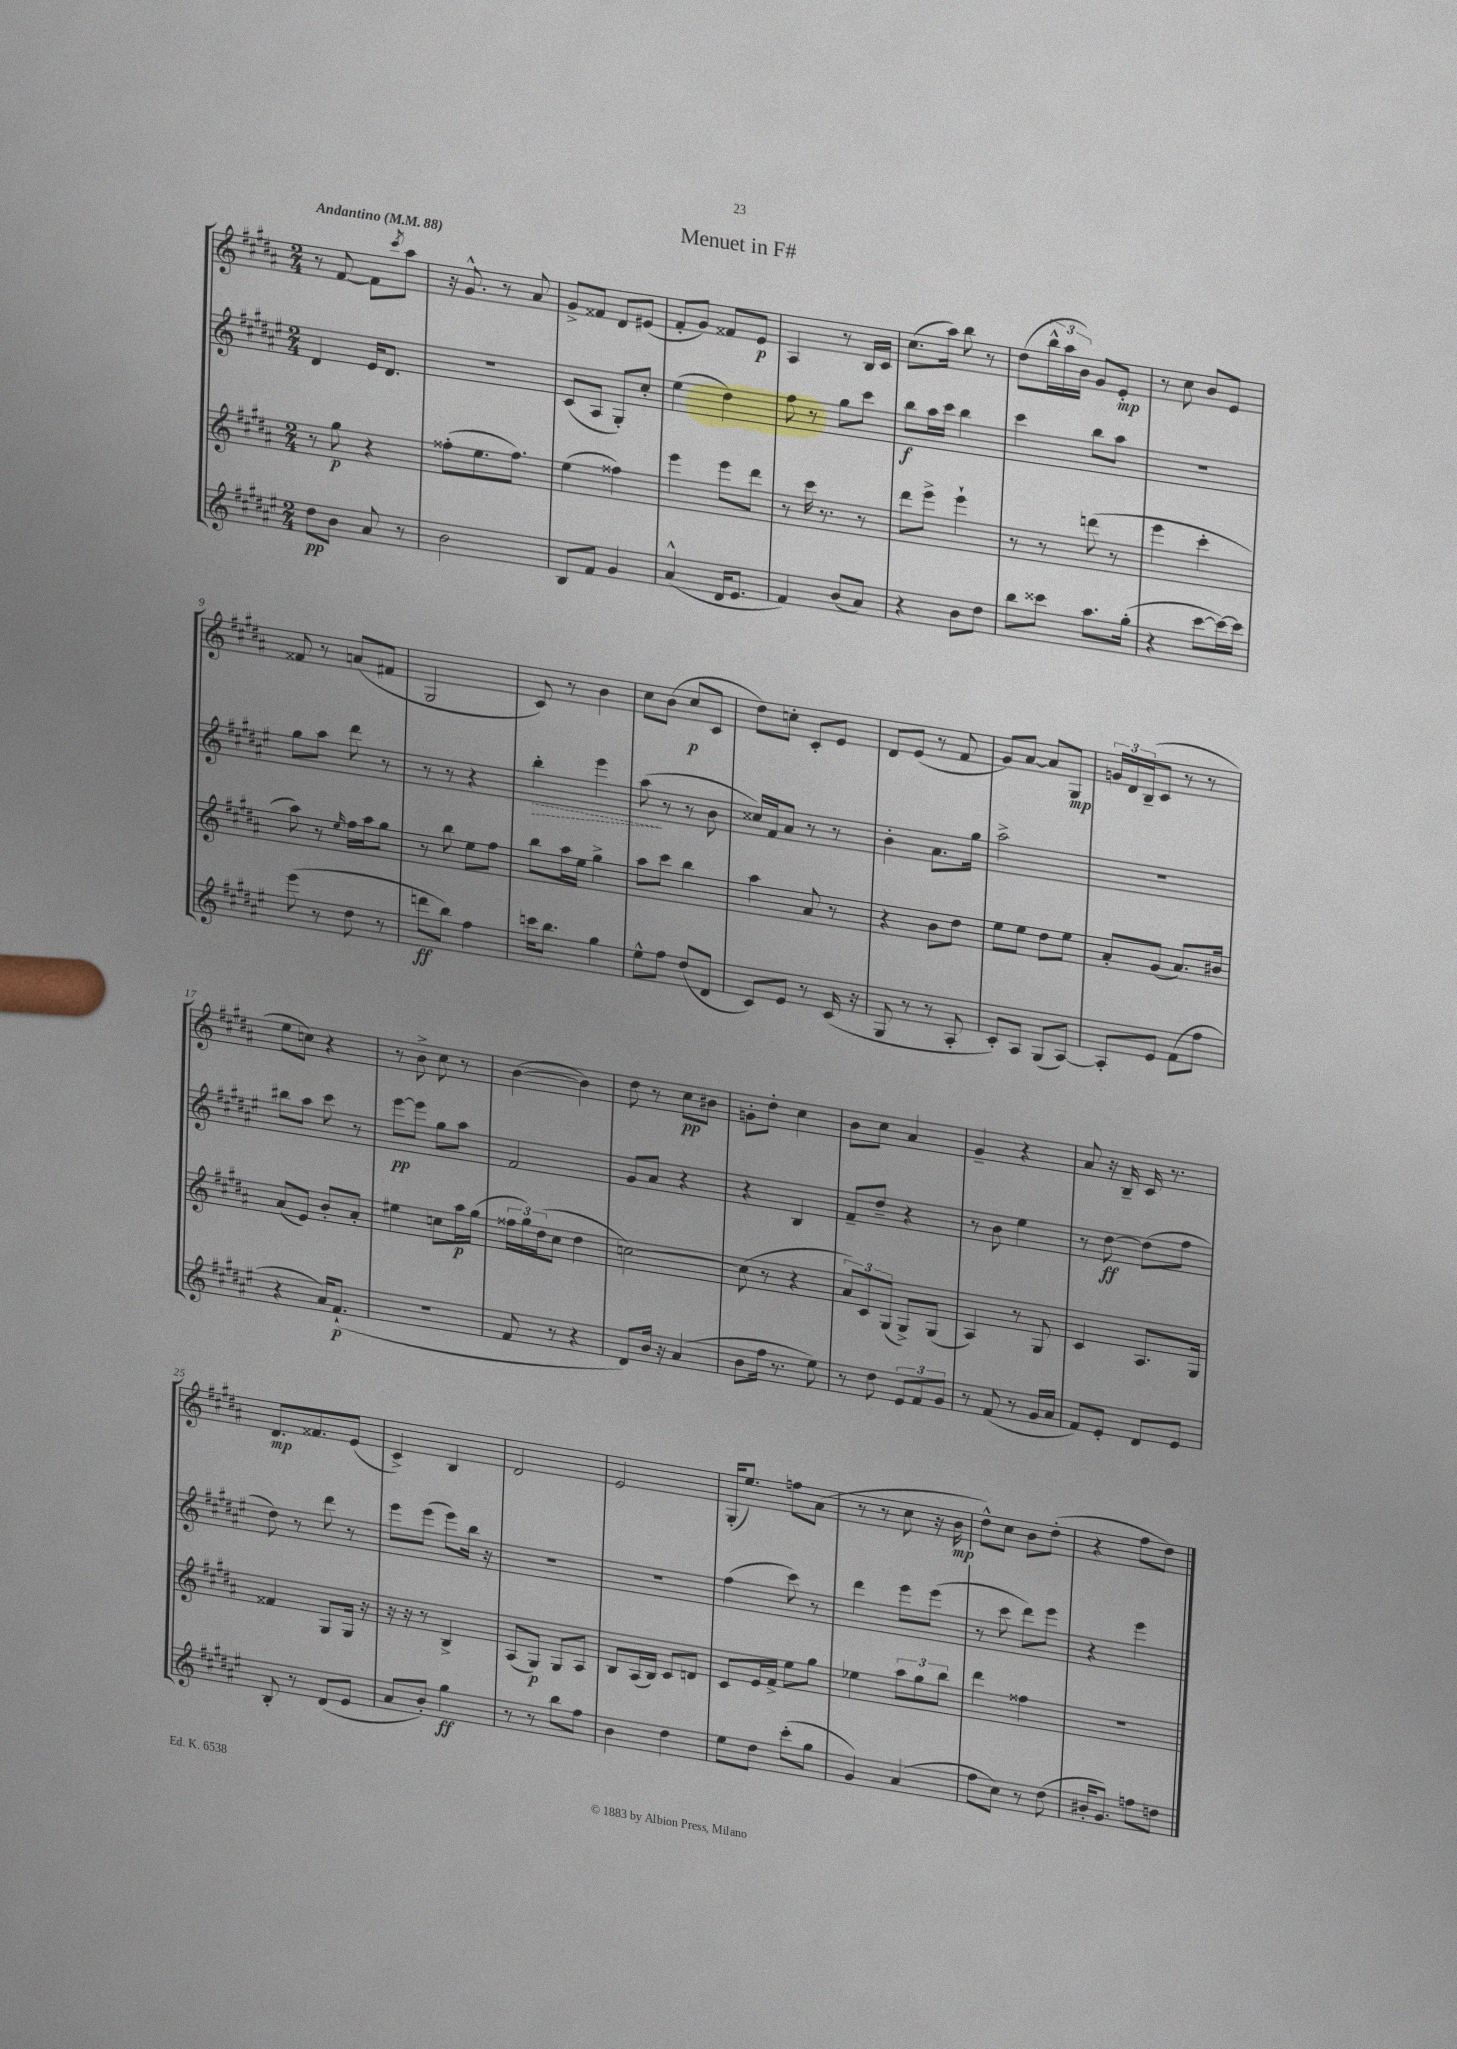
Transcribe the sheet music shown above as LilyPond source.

\header { title = "Menuet in F#" }
<<
\new StaffGroup <<
\new Staff = "s0" {
    \clef treble \key b \major \numericTimeSignature \time 2/4 \tempo "Andantino" 4 = 88
    r8 fis'8~ fis'8 \acciaccatura { cis'''8 } ais''8 |
    r16 gis'8.-^ r8 ais'8 |
    gis'8-> fisis'8 dis'8 eis'8( |
    fis'8-. gis'8) fisis'8 e'8\p |
    ais4 r8 b16 cis'16 |
    cis''8.( ais''16) b''8 r8 |
    dis''8( \tuplet 3/2 { b''16-^ ais''16 b'16) } gis'8 e'8-.\mp |
    r8 cis''8 b'8 e'8 |
    fisis'8 r8 a'8( fis'8 |
    gis2 |
    cis'8) r8 b'4 |
    cis''8 b'8( cis''8\p cis'8 |
    dis''8) c''8-. cis'8-. e'8 |
    dis'8 e'8( r8 fis'8 |
    gis'8) ais'8~ ais'8 gis8\mp |
    \tuplet 3/2 { g'16 dis'16 b16--( } cis'8 r8 r8 |
    e''8 c''8) r4 |
    r8 b'8-> cis''8 r8 |
    b'4~( b'4) |
    dis''8 r8 cis''8\pp bis'8 |
    g'8-. dis''8-. cis''4 |
    b'8 cis''8 ais'4 |
    gis'4-- r4 |
    ais'8 r16 b16-- cis'16 r8. |
    dis'8.\mp fisis'8. e'8( |
    cis'4->) b4 |
    dis'2 |
    e'2 |
    gis16-.( e''8.) f''8 ais'8( |
    r8 r8 cis''8 r16 b'16\mp |
    dis''8-^) cis''8 b'8 dis''8-.( |
    r4 fis''8 dis''8) \bar "|." |
}
\new Staff = "s1" {
    \clef treble \key fis \major \numericTimeSignature \time 2/4
    dis'4 eis'16 dis'8. |
    r2 |
    cis'8( ais8 gis8-.) cis''8-. |
    eis''4( dis''4) |
    fis''8 r8 gis''8 cis'''8 |
    b''8\f ais''16 cis'''16 b''4 |
    cis'''4 b''8 ais''8 |
    R2 |
    gis''8 ais''8 dis'''8 r8 |
    r8 r8 r4 |
    \once \override Hairpin.style = #'dashed-line b''4-.\> eis'''4 |
    ais''8\!( r8 r8 b'8 |
    cisis''16) fis'16 ais'8 r8 r8 |
    b'4-. ais'8. gis''16 |
    ais''2-> |
    R2 |
    bis''8 ais''8 cis'''8 r8 |
    eis'''8~\pp eis'''8 gis''8 ais''8 |
    fis'2 |
    gis'8 ais'8 r4 |
    r4 b4 |
    fis'8-- dis''8-- r4 |
    r8 b'8 eis''4 |
    r8 dis''8~\ff dis''8( fis''8 |
    dis''8) r8 dis'''8 r8 |
    eis'''8 eis'''8( eis'''8) b''16 r16 |
    r2 |
    R2 |
    fis''4( cis'''8) r8 |
    dis'''4 eis'''8 eis'''8( |
    r8 cis'''8 dis'''8) eis'''8 |
    r4 eis'''4 \bar "|." |
}
\new Staff = "s2" {
    \clef treble \key b \major \numericTimeSignature \time 2/4
    r8 gis''8\p r4 |
    fisis''8-.( e''8. fisis''8.) |
    e''4( fisis''4) |
    e'''4 e'''8 dis'''8 |
    r8 cis'''16 r8. r8 |
    dis'''8 e'''8-> e'''4-! |
    r8 r8 d'''8( r8 |
    e'''4 cis'''4-. |
    ais''8) r8 \grace { e''16 } fis''16 ais''16 gis''8 |
    r8 b''8 e''8 fis''8 |
    b''8 ais''16 e''16 gis''4-> |
    ais''8 cis'''8 b''4 |
    ais''4 ais'8 r8 |
    r4 b'8 dis''8 |
    e''8 e''8 dis''8 e''8 |
    ais'8-. gis'8( ais'8.) bis'16 |
    ais'8( e'8) b'8-. ais'8-. |
    eis''4 c''8 ais''16\p gis''16( |
    \tuplet 3/2 { fisis''16 gis''16) dis''16( } cis''8 dis''4 |
    c''2~) |
    c''8( r8 r4 |
    \tuplet 3/2 { ais'8) cis'8 gis8( } gis8->) gis8( |
    ais4) r8 gis8 |
    cis'4 ais8. gis16 |
    fisis'4 gis8 gis16 r16 |
    r16 r16 r8 b4-> |
    ais8( gis8\p) gis8 ais8 |
    b8 ais16( b16) cis'8 d'8 |
    cis'8 e'16 fis'16-> e''8 gis''8 |
    ees''4 \tuplet 3/2 { ais''8 gis''8 b''8 } |
    dis'''4 fisis''4 |
    r2 \bar "|." |
}
\new Staff = "s3" {
    \clef treble \key fis \major \numericTimeSignature \time 2/4
    dis''8\pp b'8 ais'8 r8 |
    b'2 |
    b8 fis'8 gis'4 |
    ais'4-^( dis'16 eis'8. |
    fis'4) b'8( ais'8) |
    r4 b'8 dis''8 |
    b''8 cisis'''8 ais''8. gis''16-.( |
    r4 cis'''8~ cis'''16~) cis'''16 |
    eis'''8( r8 dis''8 r8 |
    d'''8\ff b''8) fis''4 |
    c'''16 b''8. gis''4 |
    eis''8-^ fis''8 dis''8( dis'8 |
    cis'8) eis'8 r8 cis'16( r16 |
    gis8 r8 r8 ais8-. |
    cis'8-.) ais8 gis8( ais8~) |
    ais8-. eis'8 fis'8( fis''8 |
    r4 ais'16) fis'8.-!\p( |
    R2 |
    fis'8 r8 r4 |
    dis'8) b'16 r16 ais'4( |
    b'8 fis''16 r8. eis''8) |
    r8 dis''8 \tuplet 3/2 { eis'8 fis'8 gis'8 } |
    r8 fis'8( r8 gis'16 ais'16 |
    fis'8) eis'8-. dis'8 eis'8 |
    b8-. r8 dis'8( eis'8 |
    ais'8 b'8-.) gis''4\ff |
    r8 r8 b''8 fis''8 |
    b'4 dis''4 |
    eis''8 dis''8 cis'''8-.( gis''8 |
    gis'4) ais'4( |
    fis''8 cis''8) r8 dis''8( |
    bis'16-. gis'8.) f''8 d''8 \bar "|." |
}
>>
>>
